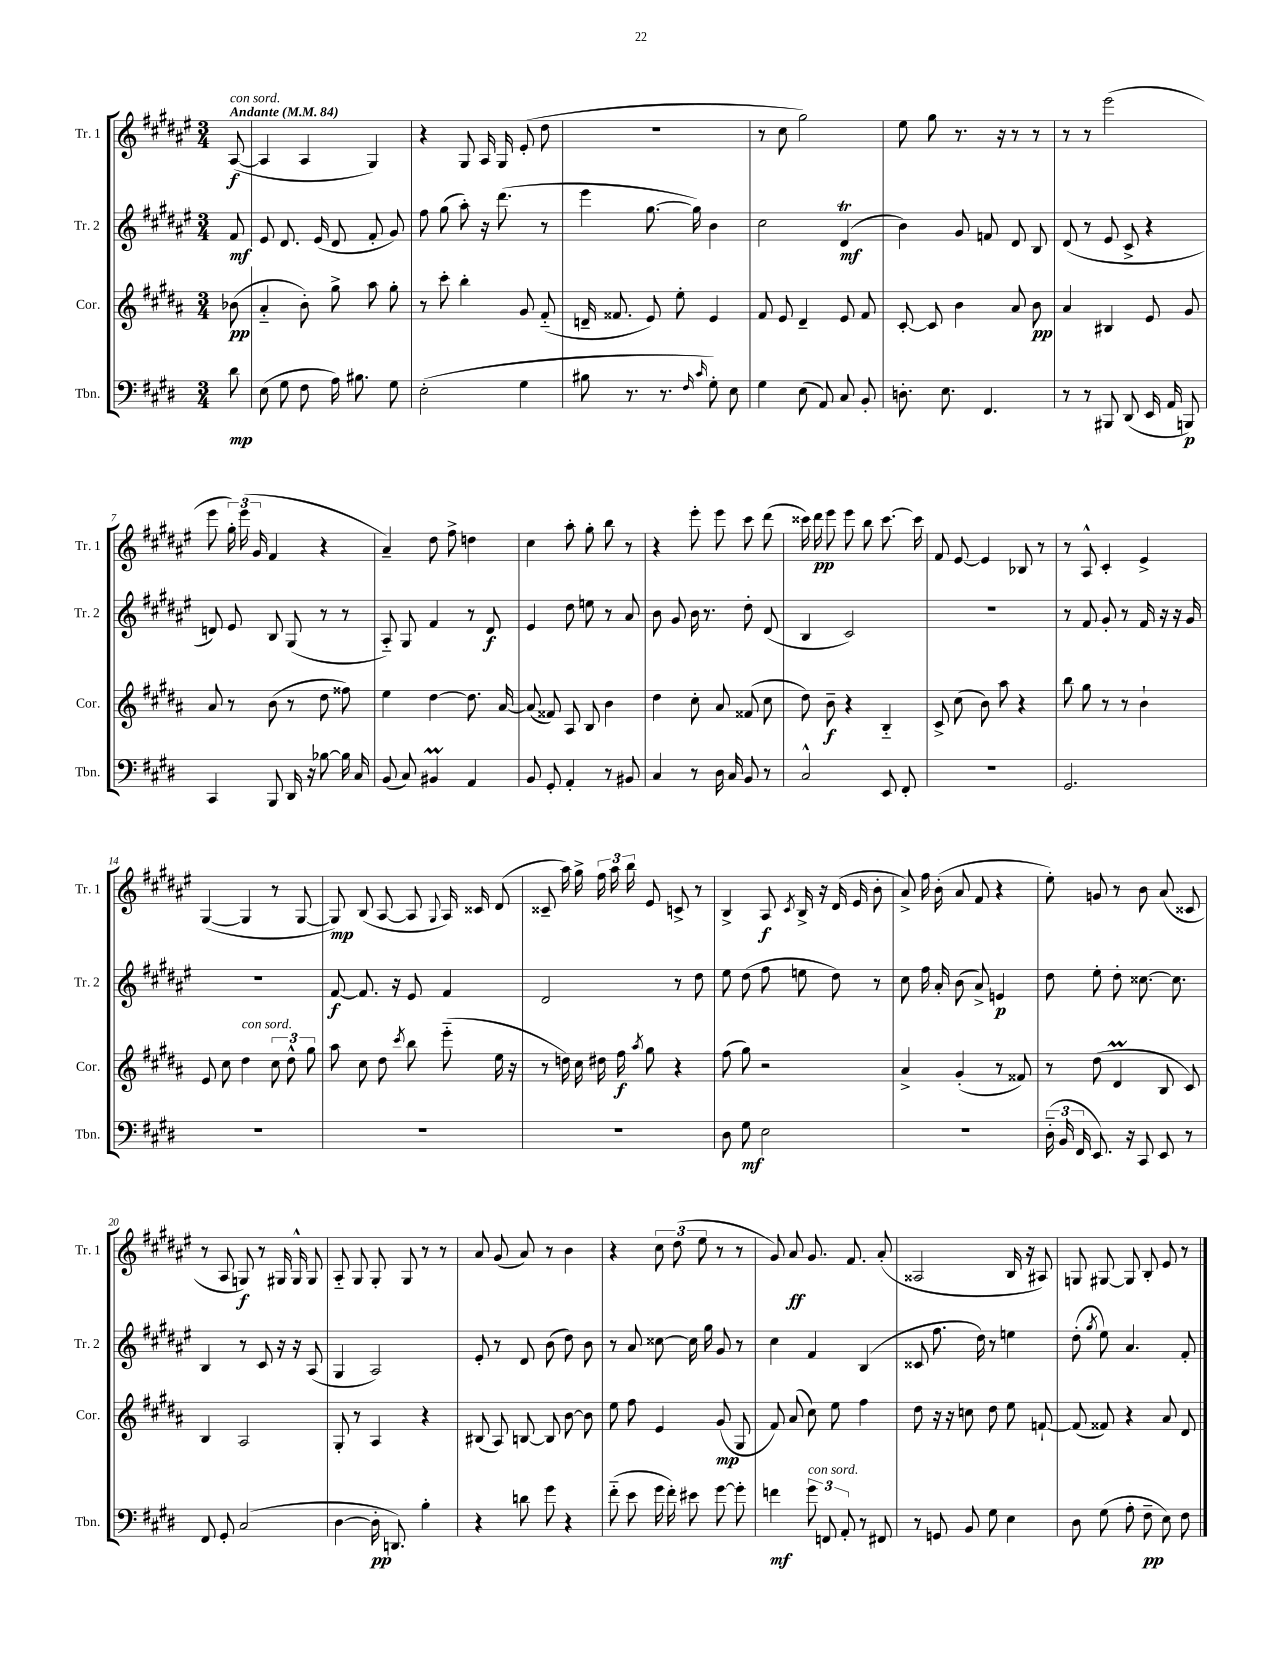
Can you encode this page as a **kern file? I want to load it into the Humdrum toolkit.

**kern	**dynam	**kern	**dynam	**kern	**dynam	**kern	**dynam
*part4	*part4	*part3	*part3	*part2	*part2	*part1	*part1
*staff4	*staff4	*staff3	*staff3	*staff2	*staff2	*staff1	*staff1
*I"Tbn.	*	*I"Cor.	*	*I"Tr. 2	*	*I"Tr. 1	*
*I'Tbn.	*	*I'Cor.	*	*I'Tr. 2	*	*I'Tr. 1	*
*clefF4	*	*clefG2	*	*clefG2	*	*clefG2	*
*k[f#c#g#d#]	*	*k[f#c#g#d#a#]	*	*k[f#c#g#d#a#e#]	*	*k[f#c#g#d#a#e#]	*
*M3/4	*	*M3/4	*	*M3/4	*	*M3/4	*
*MM84	*	*MM84	*	*MM84	*	*MM84	*
=	=	=	=	=	=	=	=
!	!	!	!	!	!	!LO:TX:a:B:t=Andante	!
!	!	!	!	!	!	!LO:TX:a:i:t=con sord.	!
8d#\	mp	(8b-X\	pp	8f#/	mf	([8A#/	f
=1	=1	=1	=1	=1	=1	=1	=1
(8E\	.	4a#/	.	8e#/	.	4A#/]	.
8G#\	.	.	.	8.d#/	.	.	.
8F#\	.	8b'\)	.	.	.	4A#/	.
.	.	.	.	(16e#/	.	.	.
16A\)	.	8gg#^\	.	8d#/	.	.	.
8.B#X\	.	.	.	.	.	.	.
.	.	8aa#\	.	8f#'/	.	4G#/)	.
8G#\	.	8gg#'\	.	8g#/)	.	.	.
=2	=2	=2	=2	=2	=2	=2	=2
(2E'\	.	8r	.	8ff#\	.	4r	.
.	.	8ccc#'\	.	(8gg#\	.	.	.
.	.	4bb'\	.	8aa#'\)	.	8G#/	.
.	.	.	.	16r	.	16A#/	.
.	.	.	.	(8.ddd#\	.	16G#/	.
4G#\	.	8g#/	.	.	.	(8e#'/	.
.	.	(8f#/	.	8r	.	8dd#\	.
=3	=3	=3	=3	=3	=3	=3	=3
8B#X\	.	16dn~/	.	4eee#\	.	2.r	.
.	.	8.f##X/	.	.	.	.	.
8.r	.	.	.	.	.	.	.
.	.	8e/)	.	[8.gg#\	.	.	.
8.r	.	.	.	.	.	.	.
.	.	8ee'\	.	.	.	.	.
.	.	.	.	16gg#\])	.	.	.
16qqF#/	.	.	.	.	.	.	.
16qqc#/	.	.	.	.	.	.	.
8G#'\)	.	4e/	.	4b\	.	.	.
8E\	.	.	.	.	.	.	.
=4	=4	=4	=4	=4	=4	=4	=4
4G#\	.	8f#/	.	2cc#\	.	8r	.
.	.	8e/	.	.	.	8cc#\	.
(8E\	.	4d#~/	.	.	.	2gg#\)	.
8AA/)	.	.	.	.	.	.	.
8C#/	.	8e/	.	(4d#T/	mf	.	.
8BB'/	.	8f#/	.	.	.	.	.
=5	=5	=5	=5	=5	=5	=5	=5
8.Dn'\	.	[8c#'/	.	4b\)	.	8ee#\	.
.	.	8c#/]	.	.	.	8gg#\	.
8.E\	.	.	.	.	.	.	.
.	.	4b\	.	8g#/	.	8.r	.
4.FF#/	.	.	.	8fn/	.	.	.
.	.	.	.	.	.	16r	.
.	.	8a#/	.	8d#/	.	8r	.
.	.	8b\	pp	8B/	.	8r	.
=6	=6	=6	=6	=6	=6	=6	=6
8r	.	4a#/	.	(8d#/	.	8r	.
8r	.	.	.	8r	.	8r	.
8BBB#X/	.	4B#X/	.	8e#/	.	(2eee#\	.
(8DD#/	.	.	.	8c#^/	.	.	.
16EE/	.	8e/	.	4r	.	.	.
16AA/	.	.	.	.	.	.	.
8BBBn/)	p	8g#/	.	.	.	.	.
!!LO:LB:g=z
=7	=7	=7	=7	=7	=7	=7	=7
4CC#/	.	8a#/	.	8dn/)	.	8eee#\	.
.	.	8r	.	8e#/	.	24gg#'\)	.
.	.	.	.	.	.	(24eee#\	.
.	.	.	.	.	.	24g#/	.
8BBB/	.	(8b\	.	8B/	.	4f#/	.
16DD#/	.	8r	.	(8G#/	.	.	.
16r	.	.	.	.	.	.	.
[8B-X\	.	8dd#\	.	8r	.	4r	.
16B-\]	.	8ff##X\)	.	8r	.	.	.
16C#/	.	.	.	.	.	.	.
=8	=8	=8	=8	=8	=8	=8	=8
(8BB/	.	4ee\	.	8A#/)	.	4a#~/)	.
8C#/)	.	.	.	8G#/	.	.	.
4BB#Xm/	.	[4dd#\	.	4f#/	.	8dd#\	.
.	.	.	.	.	.	8ff#^\	.
4AA/	.	8.dd#\]	.	8r	.	4ddn\	.
.	.	.	.	8d#/	f	.	.
.	.	[16a#/	.	.	.	.	.
=9	=9	=9	=9	=9	=9	=9	=9
8BB/	.	(8a#/]	.	4e#/	.	4cc#\	.
8GG#'/	.	8f##X/)	.	.	.	.	.
4AA'/	.	8A#/	.	8dd#\	.	8aa#'\	.
.	.	8B/	.	8een\	.	8gg#'\	.
8r	.	4b\	.	8r	.	8bb\	.
8BB#X/	.	.	.	8a#/	.	8r	.
=10	=10	=10	=10	=10	=10	=10	=10
4C#/	.	4dd#\	.	8b\	.	4r	.
.	.	.	.	8g#/	.	.	.
8r	.	8cc#'\	.	16b\	.	8eee#'\	.
.	.	.	.	8.r	.	.	.
16D#\	.	8a#/	.	.	.	8eee#\	.
16C#/	.	.	.	.	.	.	.
8BB/	.	(8f##X/	.	8dd#'\	.	8ccc#\	.
8r	.	8cc#\	.	(8d#/	.	(8ddd#\	.
=11	=11	=11	=11	=11	=11	=11	=11
2C#^^/	.	8dd#\)	.	4B/	.	16ccc##X\)	.
.	.	.	.	.	.	16ddd#\	pp
.	.	8b~\	f	.	.	8eee#\	.
.	.	4r	.	2c#/)	.	8eee#\	.
.	.	.	.	.	.	8bb\	.
8EE/	.	4B/	.	.	.	[8.ccc##\	.
8FF#'/	.	.	.	.	.	.	.
.	.	.	.	.	.	16ccc##\]	.
=12	=12	=12	=12	=12	=12	=12	=12
2.r	.	8c#^/	.	2.r	.	8f#/	.
.	.	(8cc#\	.	.	.	[8e#/	.
.	.	8b\)	.	.	.	4e#/]	.
.	.	8aa#\	.	.	.	.	.
.	.	4r	.	.	.	8B-X/	.
.	.	.	.	.	.	8r	.
=13	=13	=13	=13	=13	=13	=13	=13
2.GG#/	.	8bb\	.	8r	.	8r	.
.	.	8gg#\	.	8f#/	.	8A#^^/	.
.	.	8r	.	8g#'/	.	4c#'/	.
.	.	8r	.	8r	.	.	.
.	.	4b`\	.	16f#/	.	4e#^/	.
.	.	.	.	16r	.	.	.
.	.	.	.	16r	.	.	.
.	.	.	.	16g#/	.	.	.
!!LO:LB:g=z
=14	=14	=14	=14	=14	=14	=14	=14
2.r	.	8e/	.	2.r	.	([4G#/	.
.	.	8cc#\	.	.	.	.	.
!	!	!LO:TX:a:i:t=con sord.	!	!	!	!	!
.	.	4dd#\	.	.	.	4G#/]	.
.	.	12cc#\	.	.	.	8r	.
.	.	12dd#^^\	.	.	.	.	.
.	.	.	.	.	.	[8G#/	.
.	.	12gg#\	.	.	.	.	.
=15	=15	=15	=15	=15	=15	=15	=15
2.r	.	8aa#\	.	[8f#/	f	8G#/])	mp
.	.	8cc#\	.	8.f#/]	.	(8B/	.
.	.	8dd#\	.	.	.	[8A#/	.
.	.	.	.	16r	.	.	.
.	.	8qccc#/	.	.	.	.	.
.	.	8bb\	.	8e#/	.	8A#/]	.
.	.	.	.	.	.	8qqG#/	.
.	.	(8eee\	.	4f#/	.	16A#/)	.
.	.	.	.	.	.	16c##X/	.
.	.	16ee\	.	.	.	(8d#/	.
.	.	16r	.	.	.	.	.
=16	=16	=16	=16	=16	=16	=16	=16
2.r	.	8r	.	2d#/	.	8c##X~/	.
.	.	16ddn\)	.	.	.	16aa#\)	.
.	.	16cc#\	.	.	.	16gg#^\	.
.	.	16dd#X\	.	.	.	24ff#\	.
.	.	.	.	.	.	24aa#\	.
.	.	16ff#\	f	.	.	.	.
.	.	.	.	.	.	24bb\	.
.	.	8qaa#/	.	.	.	.	.
.	.	8gg#\	.	.	.	8e#/	.
.	.	4r	.	8r	.	8cn^/	.
.	.	.	.	8dd#\	.	8r	.
=17	=17	=17	=17	=17	=17	=17	=17
8D#\	.	(8ff#\	.	8ee#\	.	4B^/	.
8G#\	mf	8gg#\)	.	(8dd#\	.	.	.
2E\	.	2r	.	8ff#\	.	8A#/	f
.	.	.	.	.	.	8qc#/	.
.	.	.	.	8een\	.	16B^/	.
.	.	.	.	.	.	16r	.
.	.	.	.	8dd#\)	.	(16d#/	.
.	.	.	.	.	.	16e#/	.
.	.	.	.	8r	.	8b'\	.
=18	=18	=18	=18	=18	=18	=18	=18
2.r	.	4a#^/	.	8cc#\	.	8a#^/)	.
.	.	.	.	16ff#\	.	16ff#\	.
.	.	.	.	16a#'/	.	(16b'\	.
.	.	(4g#'/	.	(8b\	.	8a#/	.
.	.	.	.	8a#^/)	.	8f#/	.
.	.	8r	.	4en/	p	4r	.
.	.	8f##X/)	.	.	.	.	.
=19	=19	=19	=19	=19	=19	=19	=19
(24D#\	.	8r	.	8dd#\	.	8ee#'\)	.
24BB/	.	.	.	.	.	.	.
24FF#/	.	.	.	.	.	.	.
8.EE/)	.	(8dd#\	.	8ee#'\	.	8gn/	.
.	.	4d#m/	.	8dd#'\	.	8r	.
16r	.	.	.	.	.	.	.
8CC#/	.	.	.	[8.cc##X\	.	8b\	.
8EE/	.	8B/	.	.	.	(8a#/	.
.	.	.	.	8.cc##\]	.	.	.
8r	.	8c#/)	.	.	.	8c##X/	.
!!LO:LB:g=z
=20	=20	=20	=20	=20	=20	=20	=20
8FF#/	.	4B/	.	4B/	.	8r	.
8GG#'/	.	.	.	.	.	8A#/	.
(2C#/	.	2A#/	.	8r	.	8Gn/)	f
.	.	.	.	8c#/	.	8r	.
.	.	.	.	16r	.	16G#X/	.
.	.	.	.	16r	.	16G#^^/	.
.	.	.	.	(8A#/	.	8G#/	.
=21	=21	=21	=21	=21	=21	=21	=21
[4D#\	.	8G#'/	.	4G#/	.	8A#/	.
.	.	8r	.	.	.	8G#/	.
16D#'\]	pp	4A#/	.	2A#/)	.	8G#'/	.
8.DDn/)	.	.	.	.	.	.	.
.	.	.	.	.	.	8G#/	.
4B'\	.	4r	.	.	.	8r	.
.	.	.	.	.	.	8r	.
=22	=22	=22	=22	=22	=22	=22	=22
4r	.	(8B#X/	.	8e#'/	.	8a#/	.
.	.	8A#/)	.	8r	.	(8g#/	.
8dn\	.	[8Bn/	.	8d#/	.	8a#/)	.
8g#\	.	8B/]	.	(8b\	.	8r	.
4r	.	[8b\	.	8dd#\)	.	4b\	.
.	.	8b\]	.	8b\	.	.	.
=23	=23	=23	=23	=23	=23	=23	=23
(8f#\	.	8ee\	.	8r	.	4r	.
8e\	.	8ff#\	.	8a#/	.	.	.
16g#\	.	4e/	.	[8cc##X\	.	12cc#\	.
16f#'\)	.	.	.	.	.	.	.
.	.	.	.	.	.	(12dd#\	.
8e#X\	.	.	.	16cc##\]	.	.	.
.	.	.	.	.	.	12ee#\	.
.	.	.	.	16gg#\	.	.	.
[8g#\	.	(8g#/	mp	8g#/	.	8r	.
8g#'\]	.	8G#/	.	8r	.	8r	.
=24	=24	=24	=24	=24	=24	=24	=24
4fn\	mf	8f#/)	.	4cc#\	.	8g#/)	.
.	.	(8a#/	.	.	.	8a#/	ff
!LO:TX:a:i:t=con sord.	!	!	!	!	!	!	!
12g#\	.	8cc#\)	.	4f#/	.	8.g#/	.
12FFn/	.	.	.	.	.	.	.
.	.	8ee\	.	.	.	.	.
12AA'/	.	.	.	.	.	.	.
.	.	.	.	.	.	8.f#/	.
8r	.	4ff#\	.	(4B/	.	.	.
8FF#X/	.	.	.	.	.	(8a#'/	.
=25	=25	=25	=25	=25	=25	=25	=25
8r	.	8dd#\	.	8c##X/	.	2A##X/	.
8GGn/	.	16r	.	8.ff#\	.	.	.
.	.	16r	.	.	.	.	.
8BB/	.	8ccn\	.	.	.	.	.
.	.	.	.	16dd#\)	.	.	.
8G#\	.	8dd#\	.	8r	.	.	.
4E\	.	8ee\	.	4een\	.	16B/	.
.	.	.	.	.	.	16r	.
.	.	[8fn`/	.	.	.	8A#X/)	.
=26	=26	=26	=26	=26	=26	=26	=26
8D#\	.	(8f/]	.	(8dd#'\	.	8Gn/	.
.	.	.	.	8qgg#/	.	.	.
(8G#\	.	8f##X/)	.	8ee#\)	.	[8G#X/	.
8A'\	.	4r	.	4.a#/	.	8G#/]	.
8F#~\	pp	.	.	.	.	8B'/	.
8E\)	.	8a#/	.	.	.	8e#/	.
8F#\	.	8d#/	.	8f#'/	.	8r	.
==	==	==	==	==	==	==	==
*-	*-	*-	*-	*-	*-	*-	*-
